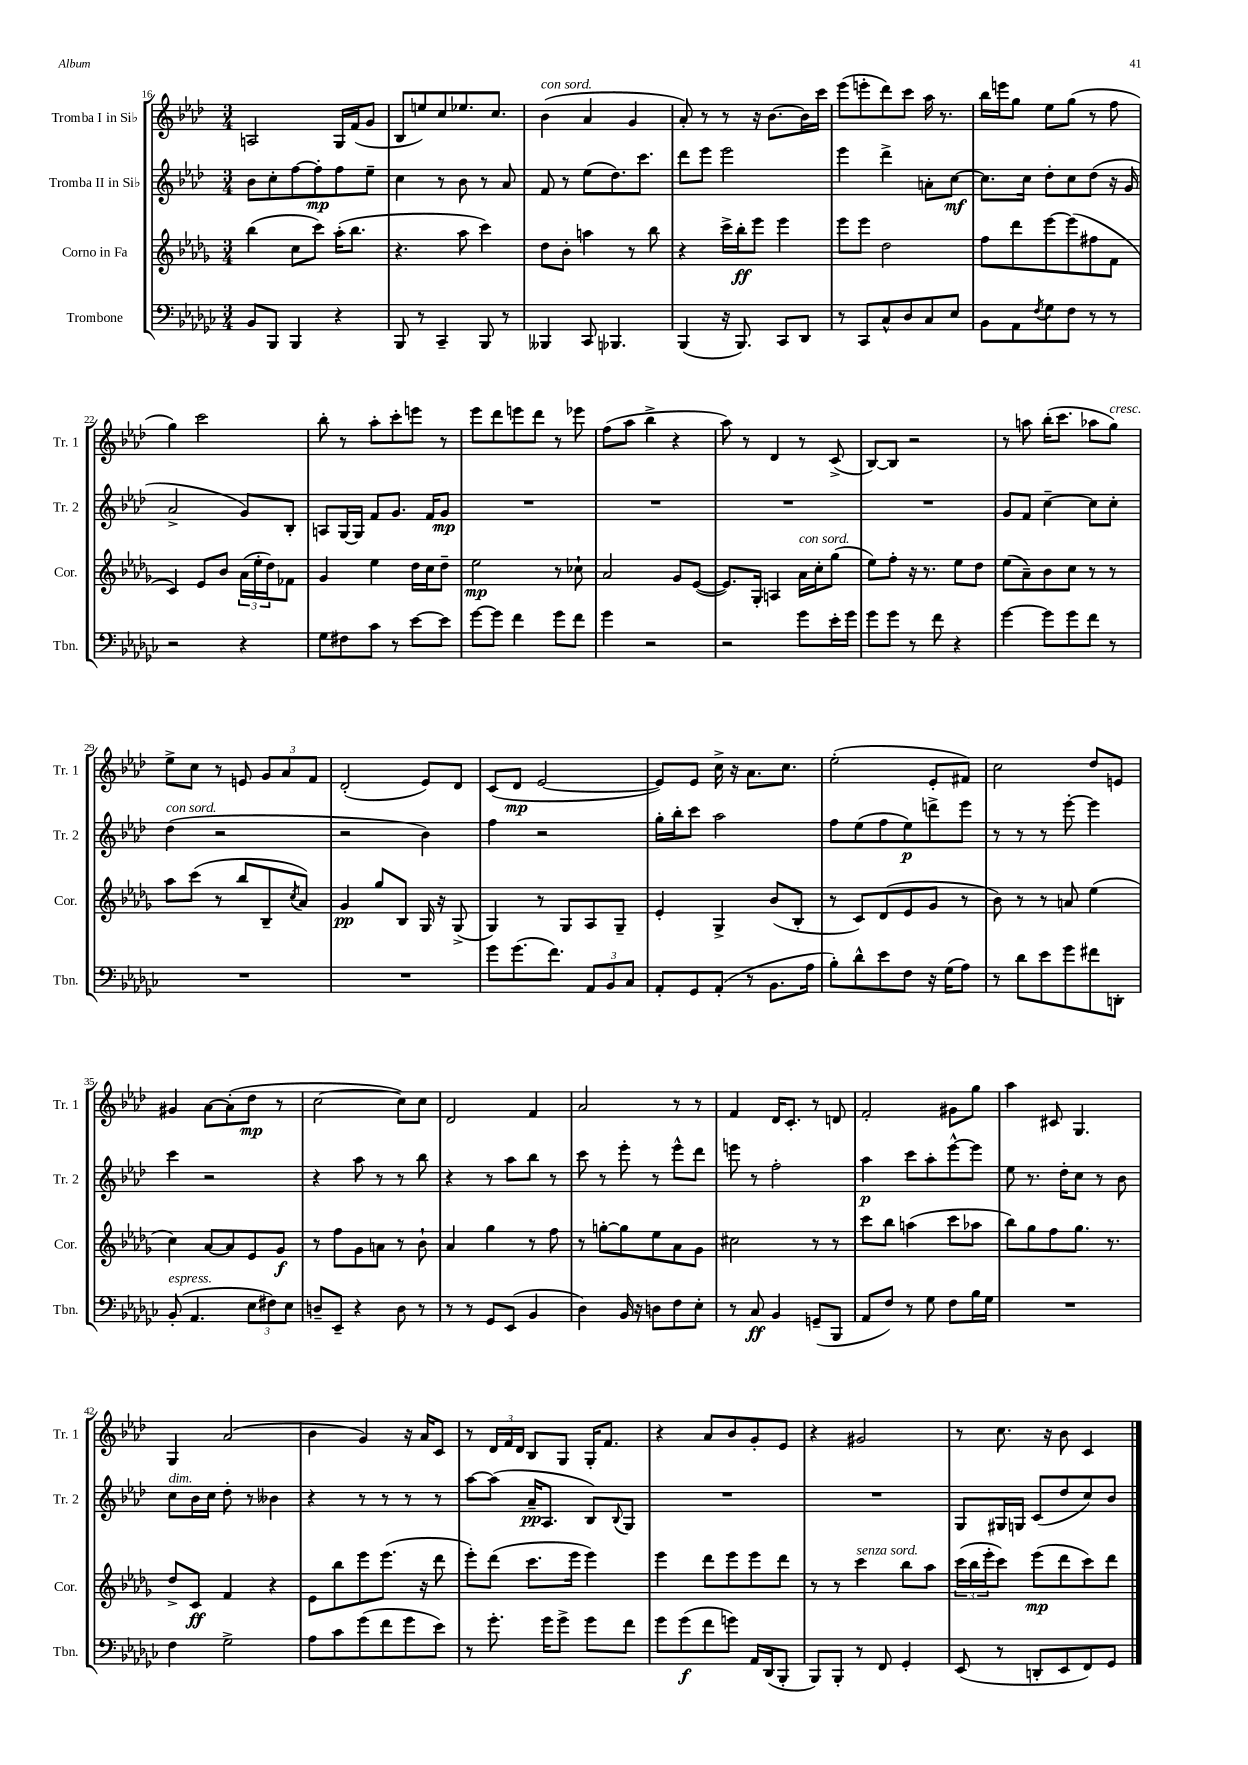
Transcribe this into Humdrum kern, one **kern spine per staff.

**kern	**dynam	**kern	**dynam	**kern	**dynam	**kern	**dynam
*part4	*part4	*part3	*part3	*part2	*part2	*part1	*part1
*staff4	*staff4	*staff3	*staff3	*staff2	*staff2	*staff1	*staff1
*I"Trombone	*	*I"Corno in Fa	*	*I"Tromba II in Si♭	*	*I"Tromba I in Si♭	*
*I'Tbn.	*	*I'Cor.	*	*I'Tr. 2	*	*I'Tr. 1	*
*clefF4	*	*clefG2	*	*clefG2	*	*clefG2	*
*k[b-e-a-d-g-c-]	*	*k[b-e-a-d-g-]	*	*k[b-e-a-d-]	*	*k[b-e-a-d-]	*
*M3/4	*	*M3/4	*	*M3/4	*	*M3/4	*
=16	=16	=16	=16	=16	=16	=16	=16
8BB-/L	.	(4bb-\	.	8b-\L	.	2An/	.
8BBB-/J	.	.	.	8cc'\	.	.	.
4BBB-/	.	8cc\L	.	[8ff\	.	.	.
.	.	8ccc\J)	.	8ff'\]	mp	.	.
4r	.	(16aa-'\KL	.	8ff\	.	16G/LL	.
.	.	8.bb-\J	.	.	.	(16f/J	.
.	.	.	.	8ee-~\J	.	8g/J	.
=17	=17	=17	=17	=17	=17	=17	=17
8BBB-/	.	4.r	.	4cc\	.	8B-/L	.
8r	.	.	.	.	.	8een/)	.
4CC-~/	.	.	.	8r	.	8cc/	.
.	.	8aa-\	.	8b-\	.	8.ee-X/	.
8BBB-/	.	4ccc\)	.	8r	.	.	.
.	.	.	.	.	.	8.cc/J	.
8r	.	.	.	8a-/	.	.	.
=18	=18	=18	=18	=18	=18	=18	=18
!	!	!	!	!	!	!LO:TX:a:i:t=con sord.	!
4BBB--X/	.	8dd-\L	.	8f/	.	(4b-\	.
.	.	8b-'\J	.	8r	.	.	.
8CC-/	.	4aan\	.	(8ee-\L	.	4a-/	.
4.BBB-X/	.	.	.	8.dd-\)	.	.	.
.	.	8r	.	.	.	4g/	.
.	.	.	.	8.ccc\J	.	.	.
.	.	8bb-\	.	.	.	.	.
=19	=19	=19	=19	=19	=19	=19	=19
(4BBB-/	.	4r	.	8ddd-\L	.	8a-'/)	.
.	.	.	.	8eee-\J	.	8r	.
16r	.	16ccc^\LL	.	2eee-\	.	8r	.
8.BBB-/)	.	16bb-'\J	ff	.	.	.	.
.	.	8eee-\J	.	.	.	16r	.
.	.	.	.	.	.	[8.b-\L	.
8CC-/L	.	4eee-\	.	.	.	.	.
8DD-/J	.	.	.	.	.	16b-\L]	.
.	.	.	.	.	.	16ccc\JJ	.
=20	=20	=20	=20	=20	=20	=20	=20
8r	.	8eee-\L	.	4eee-\	.	(8eee-\L	.
8CC-/L	.	8eee-\J	.	.	.	8eeen'\	.
8C-^^/	.	2dd-\	.	4ddd-^\	.	8ddd-\)	.
8D-/	.	.	.	.	.	8ccc\J	.
8C-/	.	.	.	8an'\L	.	16aa-\	.
.	.	.	.	.	.	8.r	.
8E-/J	.	.	.	[8cc\J	mf	.	.
=21	=21	=21	=21	=21	=21	=21	=21
8BB-\L	.	8ff\L	.	8.cc\L]	.	16bb-\LL	.
.	.	.	.	.	.	16eeen\J	.
8AA-\	.	8ddd-\	.	.	.	8gg\J	.
.	.	.	.	16cc\Jk	.	.	.
8qF/	.	.	.	.	.	.	.
8G-\	.	[8eee-\	.	8dd-'\L	.	8ee-\L	.
8F\J	.	(8eee-\]	.	8cc\	.	(8gg\J	.
8r	.	8ff#X\	.	(8dd-\J	.	8r	.
8r	.	8f\J	.	16r	.	8ff\	.
.	.	.	.	16g/	.	.	.
!!LO:LB:g=z
=22	=22	=22	=22	=22	=22	=22	=22
2r	.	4c/)	.	2a-^/	.	4gg\)	.
.	.	8e-/L	.	.	.	2ccc\	.
.	.	8b-/J	.	.	.	.	.
4r	.	(24a-\LL	.	8g/L)	.	.	.
.	.	24ee-'\	.	.	.	.	.
.	.	24dd-\J)	.	.	.	.	.
.	.	8f-X\J	.	8B-'/J	.	.	.
=23	=23	=23	=23	=23	=23	=23	=23
8G-\L	.	4g-/	.	8An/L	.	8bb-'\	.
8F#X\	.	.	.	[16G/L	.	8r	.
.	.	.	.	16G/JJ]	.	.	.
8c-\J	.	4ee-\	.	8f/L	.	8aa-'\L	.
8r	.	.	.	8.g/J	.	8ccc'\	.
[8e-\L	.	16dd-\LL	.	.	.	8eeen\J	.
.	.	16cc\J	.	16f/KL	.	.	.
8e-\J]	.	8dd-~\J	.	8g/J	mp	8r	.
=24	=24	=24	=24	=24	=24	=24	=24
[8g-\L	.	2ee-\	mp	2.r	.	8eee-\L	.
8g-\J]	.	.	.	.	.	8ddd-\	.
4f\	.	.	.	.	.	8eeen\	.
.	.	.	.	.	.	8ddd-\J	.
8g-\L	.	8r	.	.	.	8r	.
8f\J	.	8cc-X`\	.	.	.	8eee-X\	.
=25	=25	=25	=25	=25	=25	=25	=25
4g-\	.	2a-/	.	2.r	.	(8ff\L	.
.	.	.	.	.	.	8aa-\J	.
2r	.	.	.	.	.	4bb-^\	.
.	.	8g-/L	.	.	.	4r	.
.	.	([8e-/J	.	.	.	.	.
=26	=26	=26	=26	=26	=26	=26	=26
2r	.	8.e-/L])	.	2.r	.	8aa-\)	.
.	.	.	.	.	.	8r	.
.	.	16G-'/Jk	.	.	.	.	.
.	.	4An/	.	.	.	4d-/	.
!	!	!LO:TX:a:i:t=con sord.	!	!	!	!	!
8g-\L	.	16a-\LL	.	.	.	8r	.
.	.	16cc'\J	.	.	.	.	.
16e-'\L	.	(8gg-\J	.	.	.	(8c^/	.
16g-\JJ	.	.	.	.	.	.	.
=27	=27	=27	=27	=27	=27	=27	=27
8g-\L	.	8ee-\L)	.	2.r	.	[8B-/L)	.
8g-\J	.	8ff'\J	.	.	.	8B-/J]	.
8r	.	16r	.	.	.	2r	.
.	.	8.r	.	.	.	.	.
8f\	.	.	.	.	.	.	.
4r	.	8ee-\L	.	.	.	.	.
.	.	8dd-\J	.	.	.	.	.
=28	=28	=28	=28	=28	=28	=28	=28
[4g-\	.	(8ee-\L	.	8g/L	.	8r	.
.	.	8a-~\)	.	8f/J	.	8aan\	.
8g-\L]	.	8b-\	.	[4cc~\	.	(16bb-'\KL	.
.	.	.	.	.	.	8.ccc\J	.
8g-\	.	8cc\J	.	.	.	.	.
8f\J	.	8r	.	8cc\L]	.	8aa-X\L	.
!	!	!	!	!	!	!LO:TX:a:i:t=cresc.	!
8r	.	8r	.	8cc'\J	.	8gg\J)	.
!!LO:LB:g=z
=29	=29	=29	=29	=29	=29	=29	=29
!	!	!	!	!LO:TX:a:i:t=con sord.	!	!	!
2.r	.	8aa-\L	.	(4dd-\	.	8ee-^\L	.
.	.	(8ccc\J	.	.	.	8cc\J	.
.	.	8r	.	2r	.	8r	.
.	.	8bb-/L	.	.	.	8en/	.
.	.	8B-~/	.	.	.	12g/L	.
.	.	.	.	.	.	12a-/	.
.	.	8qcc/	.	.	.	.	.
.	.	8a-/J)	.	.	.	.	.
.	.	.	.	.	.	12f/J	.
=30	=30	=30	=30	=30	=30	=30	=30
2.r	.	4g-/	pp	2r	.	(2d-'/	.
.	.	8gg-/L	.	.	.	.	.
.	.	8B-/J	.	.	.	.	.
.	.	16G-/	.	4b-\)	.	8e-/L)	.
.	.	16r	.	.	.	.	.
.	.	(8G-^/	.	.	.	8d-/J	.
=31	=31	=31	=31	=31	=31	=31	=31
8g-\L	.	4G-/)	.	4ff\	.	(8c/L	.
(8.g-\	.	.	.	.	.	8d-/J	mp
.	.	8r	.	2r	.	[2e-/	.
8.f\J)	.	.	.	.	.	.	.
.	.	8G-/L	.	.	.	.	.
12AA-/L	.	8A-/	.	.	.	.	.
12BB-/	.	.	.	.	.	.	.
.	.	8G-~/J	.	.	.	.	.
12C-/J	.	.	.	.	.	.	.
=32	=32	=32	=32	=32	=32	=32	=32
8AA-'/L	.	4e-'/	.	16gg'\LL	.	8e-/L])	.
.	.	.	.	16bb-'\J	.	.	.
8GG-/	.	.	.	8ccc\J	.	8e-/J	.
(8AA-'/J	.	4G-^/	.	2aa-\	.	16cc^\	.
.	.	.	.	.	.	16r	.
8r	.	.	.	.	.	8.a-\L	.
8.BB-\L	.	(8b-/L	.	.	.	.	.
.	.	.	.	.	.	8.cc\J	.
.	.	8B-'/J	.	.	.	.	.
16A-\Jk	.	.	.	.	.	.	.
=33	=33	=33	=33	=33	=33	=33	=33
8B-'\L)	.	8r	.	8ff\L	.	(2ee-'\	.
8d-^^\	.	8c/L)	.	(8ee-\	.	.	.
8e-\	.	(8d-/	.	8ff\	.	.	.
8F\J	.	8e-/	.	8ee-\)	p	.	.
16r	.	8g-/J	.	8dddn^\	.	8e-'/L	.
(16G-\KL	.	.	.	.	.	.	.
8A-\J)	.	8r	.	8eee-\J	.	8f#X/J)	.
=34	=34	=34	=34	=34	=34	=34	=34
8r	.	8b-\)	.	8r	.	2cc\	.
8d-\L	.	8r	.	8r	.	.	.
8e-\	.	8r	.	8r	.	.	.
8g-\	.	8an/	.	[8eee-'\	.	.	.
8f#X\	.	(4ee-\	.	4eee-\]	.	8dd-/L	.
8DDn'\J	.	.	.	.	.	8en/J	.
!!LO:LB:g=z
=35	=35	=35	=35	=35	=35	=35	=35
!LO:TX:a:i:t=espress.	!	!	!	!	!	!	!
(8BB-'/	.	4cc\)	.	4ccc\	.	4g#X/	.
4.AA-/	.	.	.	.	.	.	.
.	.	[8a-/L	.	2r	.	[8a-\L	.
.	.	8a-/]	.	.	.	(8a-'\]	.
12E-\L	.	8e-/	.	.	.	8dd-\J	mp
12F#X\)	.	.	.	.	.	.	.
.	.	8g-/J	f	.	.	8r	.
12E-\J	.	.	.	.	.	.	.
=36	=36	=36	=36	=36	=36	=36	=36
8Dn~/L	.	8r	.	4r	.	[2cc\	.
8EE-~/J	.	8ff\L	.	.	.	.	.
4r	.	8g-\	.	8aa-\	.	.	.
.	.	8an\J	.	8r	.	.	.
8D\	.	8r	.	8r	.	8cc\L])	.
8r	.	8b-`\	.	8bb-\	.	8cc\J	.
=37	=37	=37	=37	=37	=37	=37	=37
8r	.	4a-/	.	4r	.	2d-/	.
8r	.	.	.	.	.	.	.
8GG-/L	.	4gg-\	.	8r	.	.	.
(8EE-/J	.	.	.	8aa-\L	.	.	.
4BB-/	.	8r	.	8bb-\J	.	4f/	.
.	.	8ff\	.	8r	.	.	.
=38	=38	=38	=38	=38	=38	=38	=38
4D-\)	.	8r	.	8ccc\	.	2a-/	.
.	.	[8ggn'\L	.	8r	.	.	.
16BB-/	.	8gg\]	.	8eee-'\	.	.	.
16r	.	.	.	.	.	.	.
8Dn\L	.	8ee-\	.	8r	.	.	.
8F\	.	8a-\	.	8eee-^^\L	.	8r	.
8E-'\J	.	8g-\J	.	8ddd-\J	.	8r	.
=39	=39	=39	=39	=39	=39	=39	=39
8r	.	2cc#X\	.	8eeen\	.	4f/	.
8C-/	ff	.	.	8r	.	.	.
4BB-/	.	.	.	2ff'\	.	16d-/KL	.
.	.	.	.	.	.	8.c'/J	.
(8GGn~/L	.	8r	.	.	.	8r	.
8BBB-/J	.	8r	.	.	.	8dn/	.
=40	=40	=40	=40	=40	=40	=40	=40
8AA-/L	.	8ccc\L	.	4aa-\	p	2f'/	.
8F/J)	.	8bb-\J	.	.	.	.	.
8r	.	(4aan\	.	8ccc\L	.	.	.
8G-\	.	.	.	8aa-'\	.	.	.
8F\L	.	8ccc\L	.	[8eee-^^\	.	8g#X\L	.
16B-\L	.	8aa-X\J	.	8eee-\J]	.	8gg\J	.
16G-\JJ	.	.	.	.	.	.	.
=41	=41	=41	=41	=41	=41	=41	=41
2.r	.	8bb-\L)	.	8ee-\	.	4aa-\	.
.	.	8gg-\	.	8.r	.	.	.
.	.	8ff\	.	.	.	8c#X/	.
.	.	.	.	16dd-'\KL	.	.	.
.	.	8.gg-\J	.	8cc\J	.	4.G/	.
.	.	.	.	8r	.	.	.
.	.	8.r	.	.	.	.	.
.	.	.	.	8b-\	.	.	.
!!LO:LB:g=z
=42	=42	=42	=42	=42	=42	=42	=42
!	!	!	!	!LO:TX:a:i:t=dim.	!	!	!
4F\	.	8dd-^/L	.	8cc\L	.	4G/	.
.	.	8c/J	ff	16b-\L	.	.	.
.	.	.	.	16cc\JJ	.	.	.
2G-^\	.	4f/	.	8dd-'\	.	(2a-/	.
.	.	.	.	8r	.	.	.
.	.	4r	.	4b--X\	.	.	.
=43	=43	=43	=43	=43	=43	=43	=43
8A-\L	.	8e-\L	.	4r	.	4b-\	.
8c-\	.	8bb-\	.	.	.	.	.
(8g-\	.	8eee-\	.	8r	.	4g/)	.
8f\	.	(8.eee-\J	.	8r	.	.	.
8g-\	.	.	.	8r	.	16r	.
.	.	16r	.	.	.	16a-/KL	.
8e-\J)	.	8ddd-\	.	8r	.	8c/J	.
=44	=44	=44	=44	=44	=44	=44	=44
8r	.	8eee-'\L)	.	[8aa-\L	.	8r	.
8.g-'\	.	(8ddd-\J	.	(8aa-\J]	.	24d-/LL	.
.	.	.	.	.	.	24f/	.
.	.	.	.	.	.	24d-/JJ	.
.	.	8.ccc\L	.	16a-~/KL	pp	8B-/L	.
16g-\KL	.	.	.	8.A-/J	.	.	.
8g-^\J	.	.	.	.	.	8G/J	.
.	.	16eee-\Jk	.	.	.	.	.
8g-\L	.	4eee-\)	.	8B-/L)	.	16G'/KL	.
.	.	.	.	.	.	8.f/J	.
.	.	.	.	8qqB-/	.	.	.
8f\J	.	.	.	8G/J	.	.	.
=45	=45	=45	=45	=45	=45	=45	=45
8g-\L	.	4eee-\	.	2.r	.	4r	.
(8g-\	f	.	.	.	.	.	.
8f\	.	8ddd-\L	.	.	.	8a-/L	.
8gn\J)	.	8eee-\	.	.	.	8b-/	.
16AA-/LL	.	8eee-\	.	.	.	8g'/	.
(16DD-/J	.	.	.	.	.	.	.
8BBB-'/J	.	8ddd-\J	.	.	.	8e-/J	.
=46	=46	=46	=46	=46	=46	=46	=46
8BBB-/L)	.	8r	.	2.r	.	4r	.
8BBB-'/J	.	8r	.	.	.	.	.
!	!	!LO:TX:a:i:t=senza sord.	!	!	!	!	!
8r	.	4ccc\	.	.	.	2g#X/	.
8FF/	.	.	.	.	.	.	.
4GG-'/	.	8bb-\L	.	.	.	.	.
.	.	8aa-\J	.	.	.	.	.
=47	=47	=47	=47	=47	=47	=47	=47
(8EE-/	.	(24ccc\LL	.	8G/L	.	8r	.
.	.	24bb-\	.	.	.	.	.
.	.	24eee-'\J	.	.	.	.	.
8r	.	8ccc\J)	.	16G#X/L	.	8.cc\	.
.	.	.	.	16Gn/JJ	.	.	.
8DDn'/L	.	(8eee-\L	mp	(8c/L	.	.	.
.	.	.	.	.	.	16r	.
8EE-/	.	8ddd-\	.	8dd-/	.	8b-\	.
8FF/)	.	8ccc\)	.	8cc/)	.	4c/	.
8GG-/J	.	8ddd-\J	.	8b-/J	.	.	.
==	==	==	==	==	==	==	==
*-	*-	*-	*-	*-	*-	*-	*-
